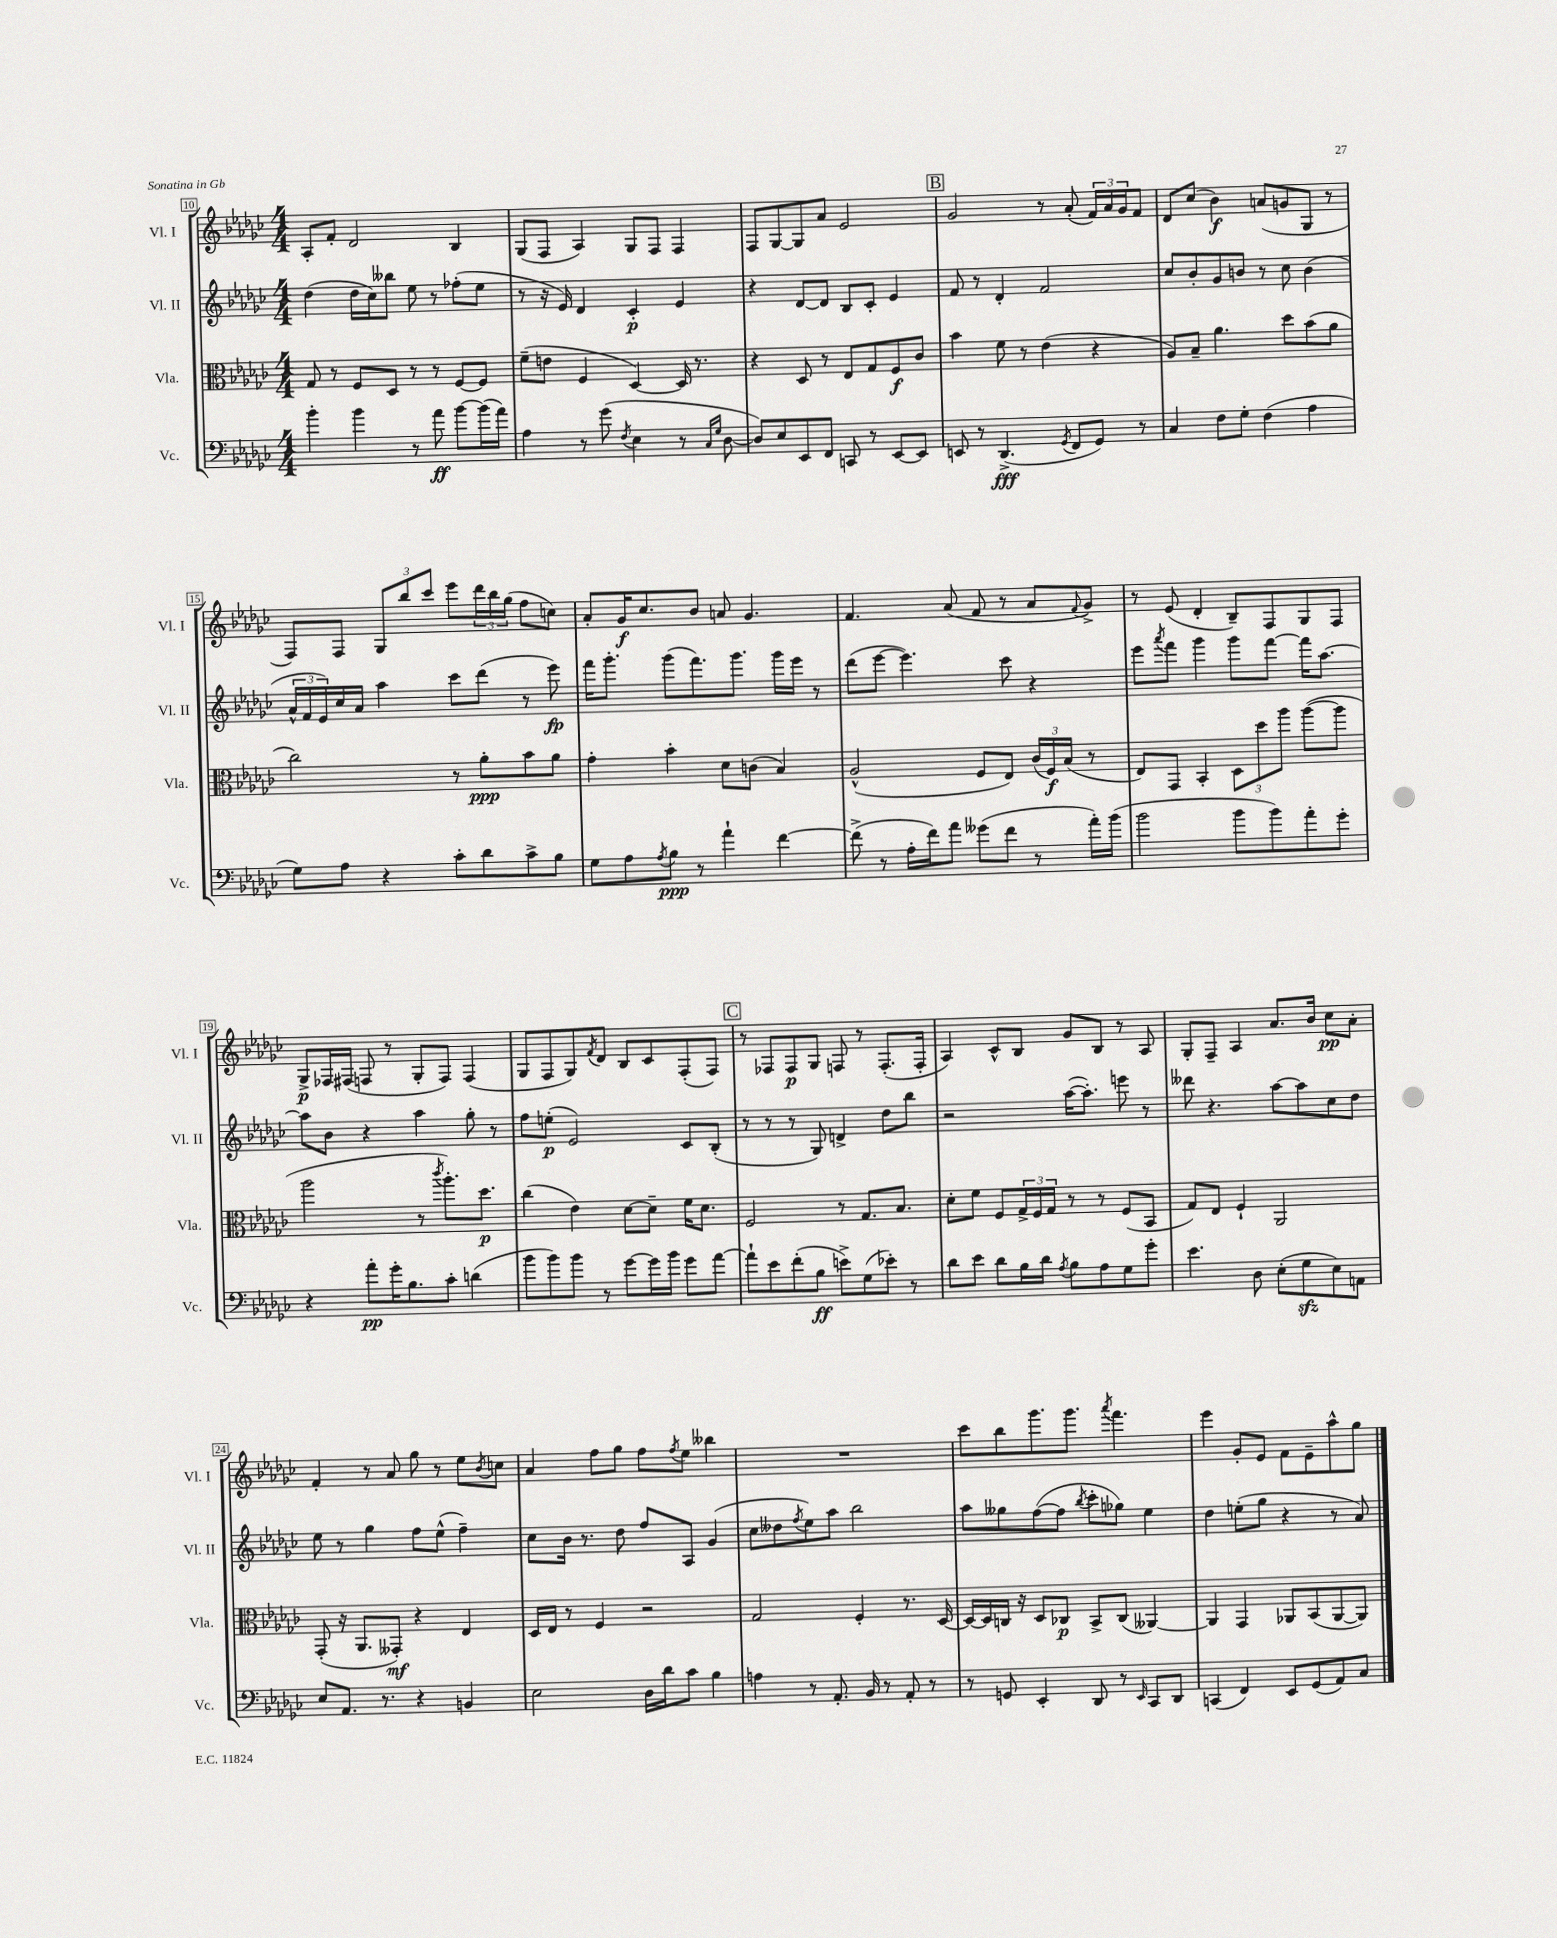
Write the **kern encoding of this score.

**kern	**kern	**kern	**kern
*staff4	*staff3	*staff2	*staff1
*clefF4	*clefC3	*clefG2	*clefG2
*k[b-e-a-d-g-c-]	*k[b-e-a-d-g-c-]	*k[b-e-a-d-g-c-]	*k[b-e-a-d-g-c-]
*M4/4	*M4/4	*M4/4	*M4/4
4b-'	8G-	(4dd-	8A-'
.	8r	.	8f'
4b-	8F	16dd-	2d-
.	.	16cc-)	.
.	8D-	8bb--	.
8r	8r	8ee-	.
8a-	8r	8r	.
[8b-	[8F	(8ff-'	4B-
(16b-]	8F]	8ee-	.
16a-)	.	.	.
=	=	=	=
4A-	(8f~	8r	(8G-
.	8e	16r	8F
.	.	16e-)	.
8r	4F	4d-	4A-)
(8g-	.	.	.
8qF	.	.	.
4E-	[4D-)	4c-'	8G-
.	.	.	8F
8r	16D-]	4e-	4F
.	8.r	.	.
16qqC-	.	.	.
16qqG-	.	.	.
[8D-	.	.	.
=	=	=	=
8D-])	4r	4r	8F
8E-	.	.	[8G-
8EE-	8D-	[8d-	8G-]
8FF	8r	8d-]	8a-
8CC	8E-	8B-	2e-
8r	8G-	8c-'	.
[8EE-	8F	4e-	.
8EE-]	8c-	.	.
=	=	=	=
8EE	4b-	8f	2g-
8r	.	8r	.
(4.DD-^	8f	4d-'	.
.	8r	.	.
.	(4e-	2f	8r
8qGG-	.	.	.
8FF	.	.	(8a-'
8GG-)	4r	.	24f)
.	.	.	24a-
.	.	.	24g-
8r	.	.	8f
=	=	=	=
4C-	8A-)	8cc-	8d-
.	8B-~	8b-'	(8cc-
8F	4.a-	8g-	4b-)
8G-'	.	8b	.
(4F	.	8r	(8a
.	8dd-	8cc-	8g
4A-	(8b-	(4b	8G-
.	8a-	.	8r
=	=	=	=
8G-)	2cc-)	24a-^^	8F)
.	.	24f	.
.	.	24e-)	.
8A-	.	16cc-	8F
.	.	16a-	.
4r	.	4aa-	12G-
.	.	.	12bb-
.	.	.	12ccc-
8c-'	8r	8ccc-	8eee-
8d-	8a-'	(8ddd-	24ddd-
.	.	.	24bb-
.	.	.	(24gg-
8c-^	8b-	8r	8ff
8B-	8a-	8eee-)	8cc)
=	=	=	=
8G-	4g-'	16fff	8a-'
.	.	8.ggg-'	.
8A-	.	.	16g-
.	.	.	8.cc-
8qA-	.	.	.
8B-	4b-'	(8ggg-	.
8r	.	8.fff)	8b-
4a-`	8d-	.	8a
.	.	8.ggg-	.
.	(8c	.	4.g-
[4f	4B-)	16ggg-	.
.	.	16eee-	.
.	.	8r	.
=	=	=	=
(8f^]	(2A-^^	(8ddd-	4.f
8r	.	[8eee-	.
16A-'	.	4.eee-])	.
16f)	.	.	.
8a-	.	.	(8a-
(8g--	8F	.	8f
8f	8E-)	8ccc-	8r
8r	(24c-	4r	8a-
.	24F)	.	.
.	(24B-	.	.
.	.	.	8qqf
16a-')	8r	.	8g-^)
(16b-	.	.	.
=	=	=	=
2b-	8E-)	8eee-	8r
.	.	8qaaa-	.
.	8GG-	8fff	(8e-
.	4BB-'	4ggg-	4d-'
8b-	12D-	8ggg-	8B-~)
.	12dd-	.	.
8b-)	.	[8fff	8F
.	12aa-	.	.
8a-'	([8aa-	16fff]	8G-
.	.	[8.aa-	.
8g-'	8aa-]	.	8F
=	=	=	=
4r	2aa-	8aa-]	8G-^
.	.	8b-	16F-
.	.	.	(16F#
8a-'	.	4r	8F
16g-'	.	.	8r
8.B-	.	.	.
.	8r	4aa-	8G-'
.	8qccc-	.	.
8c-'	8.aa-')	.	8F)
(4d	.	8gg-'	(4F
.	8.dd-	.	.
.	.	8r	.
=	=	=	=
8b-	(4cc-	8ff	8G-
8b-)	.	(8ee'	8F
8b-	4e-)	2e-)	8G-)
.	.	.	8qf
8r	.	.	8d-
[8g-	[8d-	.	8B-
16g-]	8d-~]	.	8c-
16b-	.	.	.
8g-	16f	8c-	(8F'
.	8.d-	.	.
[8a-	.	(8B-'	8F)
=	=	=	=
8a-`]	2F	8r	8r
8e-	.	8r	8F-
(8f'	.	8r	8F-
8B-	.	8G-)	8G-
8e^)	8r	4d^	8F
(8G-	8.G-	.	8r
8e-')	.	8dd-	(8.F'
.	8.B-	.	.
8r	.	8bb-	.
.	.	.	16F'
=	=	=	=
8d-	8d-'	2r	4A-)
8e-	8f	.	.
8d-	8F	.	8c-^^
16B-	24G-^	.	8B-
.	24F	.	.
16d-	.	.	.
.	24G-	.	.
8qA-	.	.	.
8B-	8r	([16aa-	8g-
.	.	8.aa-'])	.
8A-	8r	.	8B-
8G-	(8F	8eee	8r
8g-'	8BB-	8r	8A-
=	=	=	=
4.e-	8G-)	8ddd--	8G-'
.	8E-	4.r	8F~
.	4F`	.	4A-
8D-	.	.	.
(8E-'	2AA-	[8aa-	8.a-
8G-	.	8aa-]	.
.	.	.	16b-
8E-)	.	8cc-	8cc-
8AA	.	8dd-	8a-'
=	=	=	=
8E-	(8GG-'	8ee-	4f'
8.AA-	16r	8r	.
.	8.AA-	.	.
.	.	4gg-	8r
8.r	.	.	.
.	8GG--')	.	8a-
4r	4r	8ff	8gg-
.	.	(8ee-^^	8r
4BB	4E-	4ff~)	8ee-
.	.	.	8qb-
.	.	.	8cc
=	=	=	=
2E-	16D-	8cc-	4a-
.	16E-	.	.
.	8r	16b-	.
.	.	8.r	.
.	4F	.	8ff
.	.	8dd-	8gg-
16D-	2r	8ff	8ff
16d-	.	.	.
.	.	.	8qff
8c-	.	8A-	8ee-
4B-	.	(4g-	4bb--
=	=	=	=
4A	2G-	8cc-	1r
.	.	8dd--	.
.	.	8qff	.
8r	.	8ee-)	.
8.AA-'	.	8aa-	.
.	4F'	2bb-	.
16BB-	.	.	.
8r	.	.	.
8AA-'	8.r	.	.
8r	.	.	.
.	[16D-	.	.
=	=	=	=
8r	16D-_	8aa-	8ccc-
.	16D-]	.	.
8GG	16C	8gg--	8bb-
.	16r	.	.
4EE-'	8D-	([8ff	8.ggg-
.	8C-	8ff]	.
.	.	.	8.ggg-
.	.	8qbb-	.
8DD-	8BB-^	8ccc-'	.
.	.	.	8qaaa-
8r	(8C-	8gg-)	4.fff
16qqEE-	.	.	.
8CC-	[4AA--)	4ee-	.
8DD-	.	.	.
=	=	=	=
(4CC	4AA--]	4dd-	4eee-
4FF)	4GG-	(8ee'	8g-'
.	.	8gg-	8e-
8EE-	8AA-	4r	8f
(8GG-	(8BB-	.	8e-~
8AA-)	[8AA-	8r	8aa-^^
8C-	8AA-])	8a-)	8gg-
==	==	==	==
*-	*-	*-	*-
